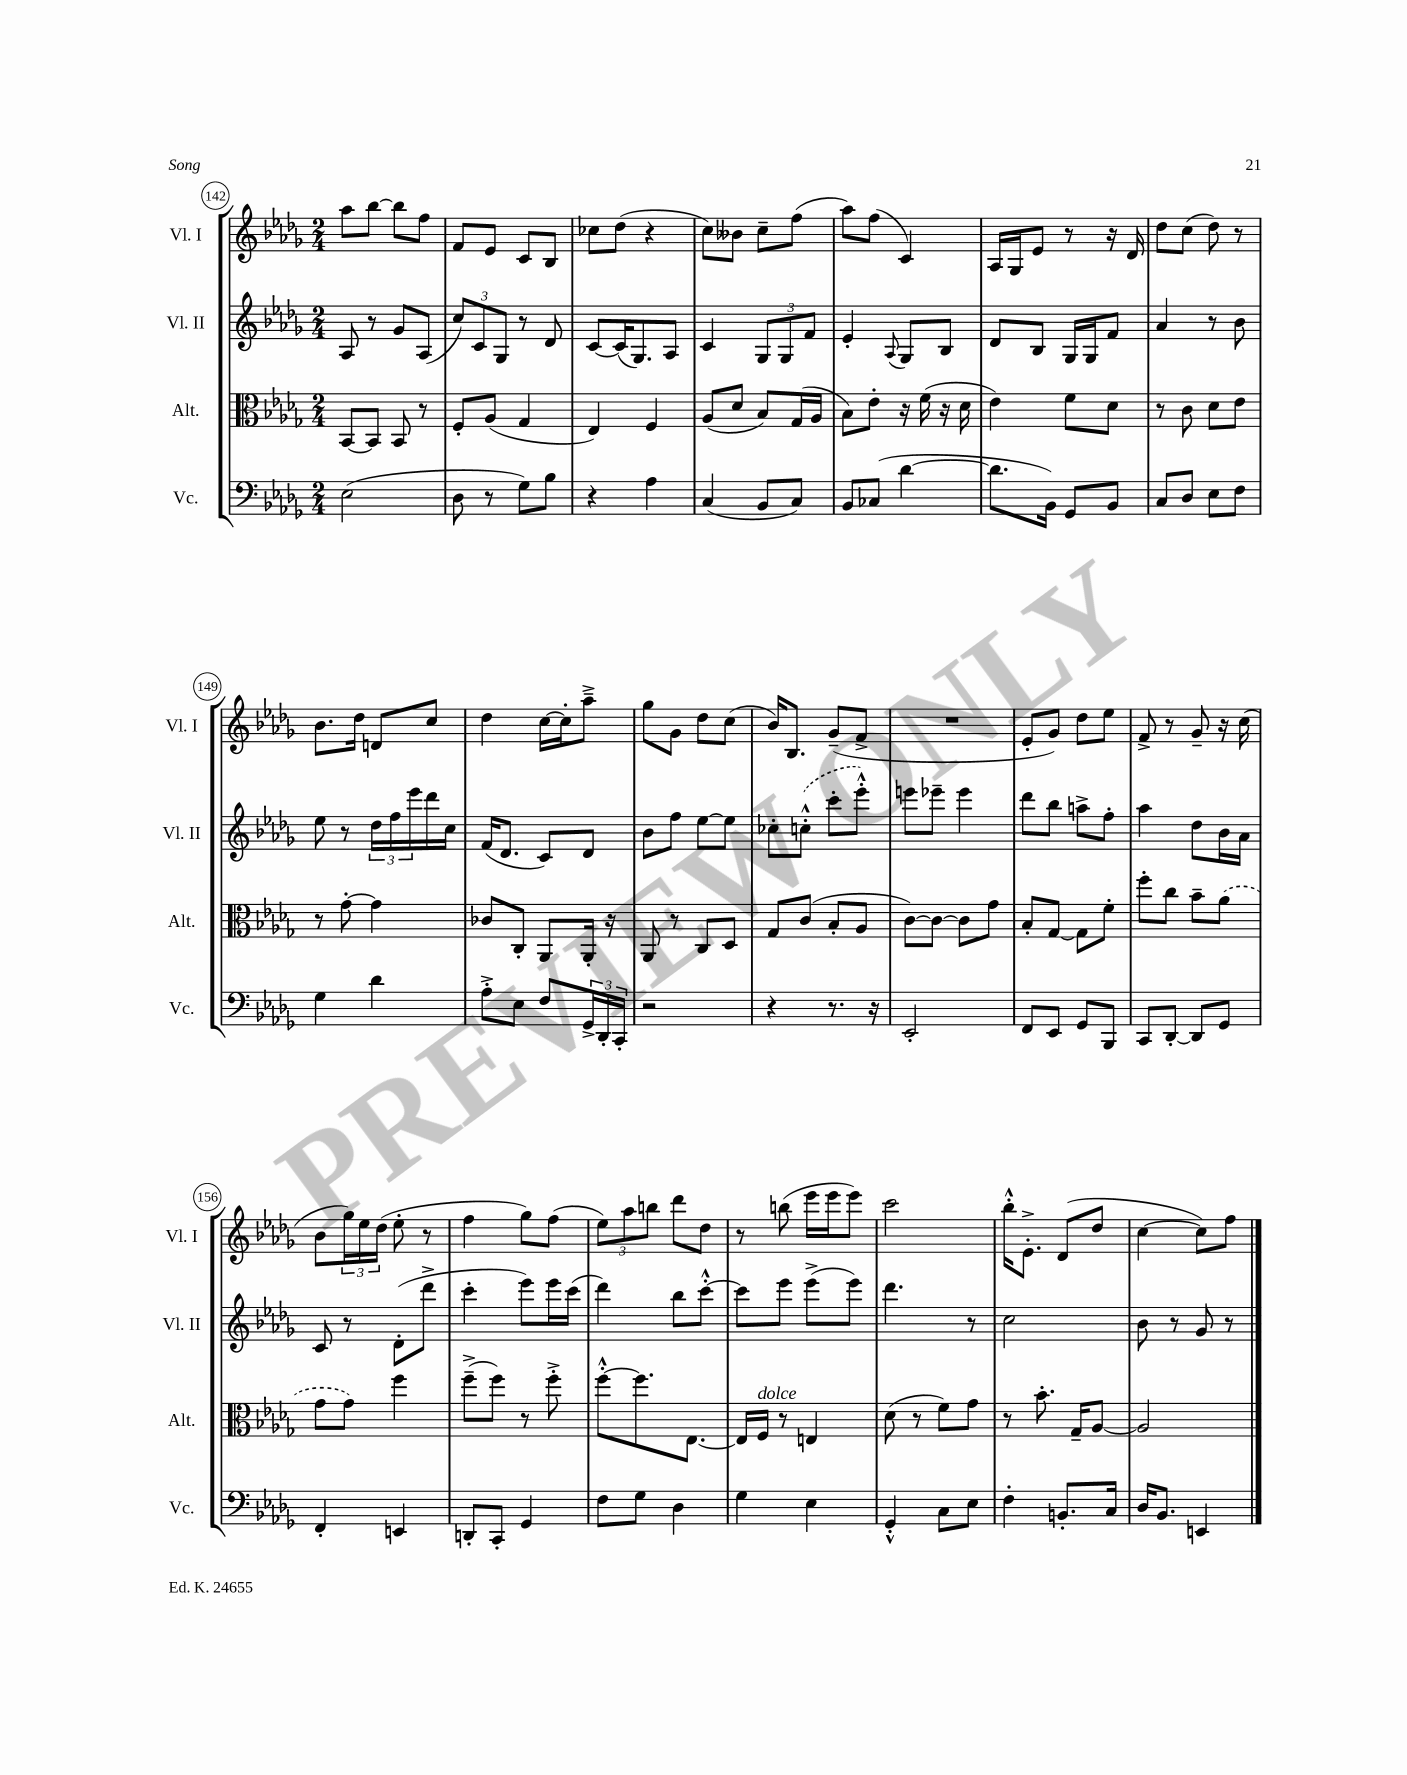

**kern	**kern	**kern	**kern
*part4	*part3	*part2	*part1
*staff4	*staff3	*staff2	*staff1
*I"Vc.	*I"Alt.	*I"Vl. II	*I"Vl. I
*I'Vc.	*I'Alt.	*I'Vl. II	*I'Vl. I
*clefF4	*clefC3	*clefG2	*clefG2
*k[b-e-a-d-g-]	*k[b-e-a-d-g-]	*k[b-e-a-d-g-]	*k[b-e-a-d-g-]
*M2/4	*M2/4	*M2/4	*M2/4
=142	=142	=142	=142
(2E-\	[8BB-/L	8A-/	8aa-\L
.	8BB-/J]	8r	[8bb-\J
.	8BB-/	8g-/L	8bb-\L]
.	8r	(8A-/J	8ff\J
=143	=143	=143	=143
8D-\	8F'/L	12cc/L)	8f/L
.	.	12c/	.
8r	(8A-/J	.	8e-/J
.	.	12G-/J	.
8G-\L)	4G-/	8r	8c/L
8B-\J	.	8d-/	8B-/J
=144	=144	=144	=144
4r	4E-/)	[8c/L	8cc-X\L
.	.	(16c/K]	(8dd-\J
.	.	8.G-/)	.
4A-\	4F/	.	4r
.	.	8A-/J	.
=145	=145	=145	=145
(4C/	(8A-/L	4c/	8cc\L)
.	8d-/J	.	8b--X\J
8BB-/L	8B-/L)	12G-/L	8cc~\L
.	.	12G-/	.
8C/J)	(16G-/L	.	(8ff\J
.	.	12f/J	.
.	16A-/JJ	.	.
=146	=146	=146	=146
8BB-/L	8B-\L)	4e-'/	8aa-\L)
(8C-X/J	8e-'\J	.	(8ff\J
.	.	8qqA-/	.
[4d-\	16r	8G-/L	4c/)
.	(16f\	.	.
.	16r	8B-/J	.
.	16d-\	.	.
=147	=147	=147	=147
8.d-\L]	4e-\)	8d-/L	16A-/LL
.	.	.	16G-/J
.	.	8B-/J	8e-/J
16BB-\Jk)	.	.	.
8GG-/L	8f\L	16G-/LL	8r
.	.	16G-/J	.
8BB-/J	8d-\J	8f/J	16r
.	.	.	16d-/
=148	=148	=148	=148
8C/L	8r	4a-/	8dd-\L
8D-/J	8c\	.	(8cc\J
8E-\L	8d-\L	8r	8dd-\)
8F\J	8e-\J	8b-\	8r
!!LO:LB:g=z
=149	=149	=149	=149
4G-\	8r	8ee-\	8.b-\L
.	[8g-'\	8r	.
.	.	.	16dd-\Jk
4d-\	4g-\]	24dd-\LL	8dn/L
.	.	24ff\	.
.	.	24eee-\	.
.	.	16ddd-\	8cc/J
.	.	16cc\JJ	.
=150	=150	=150	=150
8A-'^\L	8c-X/L	(16f/KL	4dd-\
.	.	8.d-/J	.
8E-\J	8C'/J	.	.
8F/L	8AA-/L	8c/L)	[16cc\LL
.	.	.	16cc'\J]
24GG-^/L	16AA-'/Jk	8d-/J	8aa-~^\J
24DD-'/	.	.	.
.	16r	.	.
24CC'/JJ	.	.	.
=151	=151	=151	=151
2r	8AA-/	8b-\L	8gg-\L
.	8r	8ff\J	8g-\J
.	8C/L	[8ee-\L	8dd-\L
.	8D-/J	8ee-\J]	(8cc\J
=152	=152	=152	=152
4r	8G-/L	8cc-X'\L	16b-/KL)
.	.	.	8.B-/J
.	(8c/J	(8ccn'^^\J	.
8.r	8B-'/L	8ccc'\L	(8g-~/L
.	8A-/J	8eee-'^^\J)	8f^/J
16r	.	.	.
=153	=153	=153	=153
2EE-'/	[8c\L)	8eeen\L	2r
.	8c\J_	8eee-X~\J	.
.	8c\L]	4eee-\	.
.	8g-\J	.	.
=154	=154	=154	=154
8FF/L	8B-'/L	8ddd-\L	8e-'/L
8EE-/J	[8G-/J	8bb-\J	8g-/J)
8GG-/L	8G-\L]	8aan^\L	8dd-\L
8BBB-/J	8f'\J	8ff'\J	8ee-\J
=155	=155	=155	=155
8CC/L	8ff'\L	4aa-\	8f^/
[8DD-'/J	8cc\J	.	8r
8DD-/L]	8b-~\L	8dd-\L	8g-~/
8GG-/J	(8a-\J	16b-\L	16r
.	.	16a-\JJ	(16cc\
!!LO:LB:g=z
=156	=156	=156	=156
4FF'/	8g-\L	8c/	8b-\L
.	8g-\J)	8r	24gg-\L)
.	.	.	24ee-\
.	.	.	(24dd-\JJ
4EEn/	4ff\	(8d-'\L	8ee-'\
.	.	8ddd-^\J	8r
=157	=157	=157	=157
8DDn'/L	(8ff~^\L	4ccc'\	4ff\
8CC'/J	8ff\J)	.	.
4GG-/	8r	8eee-\L)	8gg-\L)
.	8ff'^\	16eee-\L	(8ff\J
.	.	(16ccc\JJ	.
=158	=158	=158	=158
8F\L	[8ff'^^\L	4ddd-\)	12ee-\L)
.	.	.	12aa-\
8G-\J	8.ff\]	.	.
.	.	.	12bbn\J
4D-\	.	8bb-\L	8ddd-\L
.	[8.E-\J	.	.
.	.	[8ccc'^^\J	8dd-\J
=159	=159	=159	=159
4G-\	16E-/LL]	8ccc\L]	8r
!	!LO:TX:a:i:t=dolce	!	!
.	16F/JJ	.	.
.	8r	8eee-\J	(8bbn\
4E-\	4En/	(8eee-^\L	16eee-\LL
.	.	.	16eee-\J
.	.	8eee-\J)	8eee-\J)
=160	=160	=160	=160
4GG-'^^/	(8d-\	4.ddd-\	2ccc\
.	8r	.	.
8C\L	8f\L)	.	.
8E-\J	8g-\J	8r	.
=161	=161	=161	=161
4F'\	8r	2cc\	16bb-'^^\KL
.	.	.	8.e-'^\J
.	8.b-'\	.	.
8.BBn'/L	.	.	(8d-/L
.	16G-~/KL	.	.
.	[8A-/J	.	8dd-/J
16C/Jk	.	.	.
=162	=162	=162	=162
16D-/KL	2A-/]	8b-\	[4cc\
8.BB-/J	.	.	.
.	.	8r	.
4EEn/	.	8g-/	8cc\L])
.	.	8r	8ff\J
==	==	==	==
*-	*-	*-	*-
